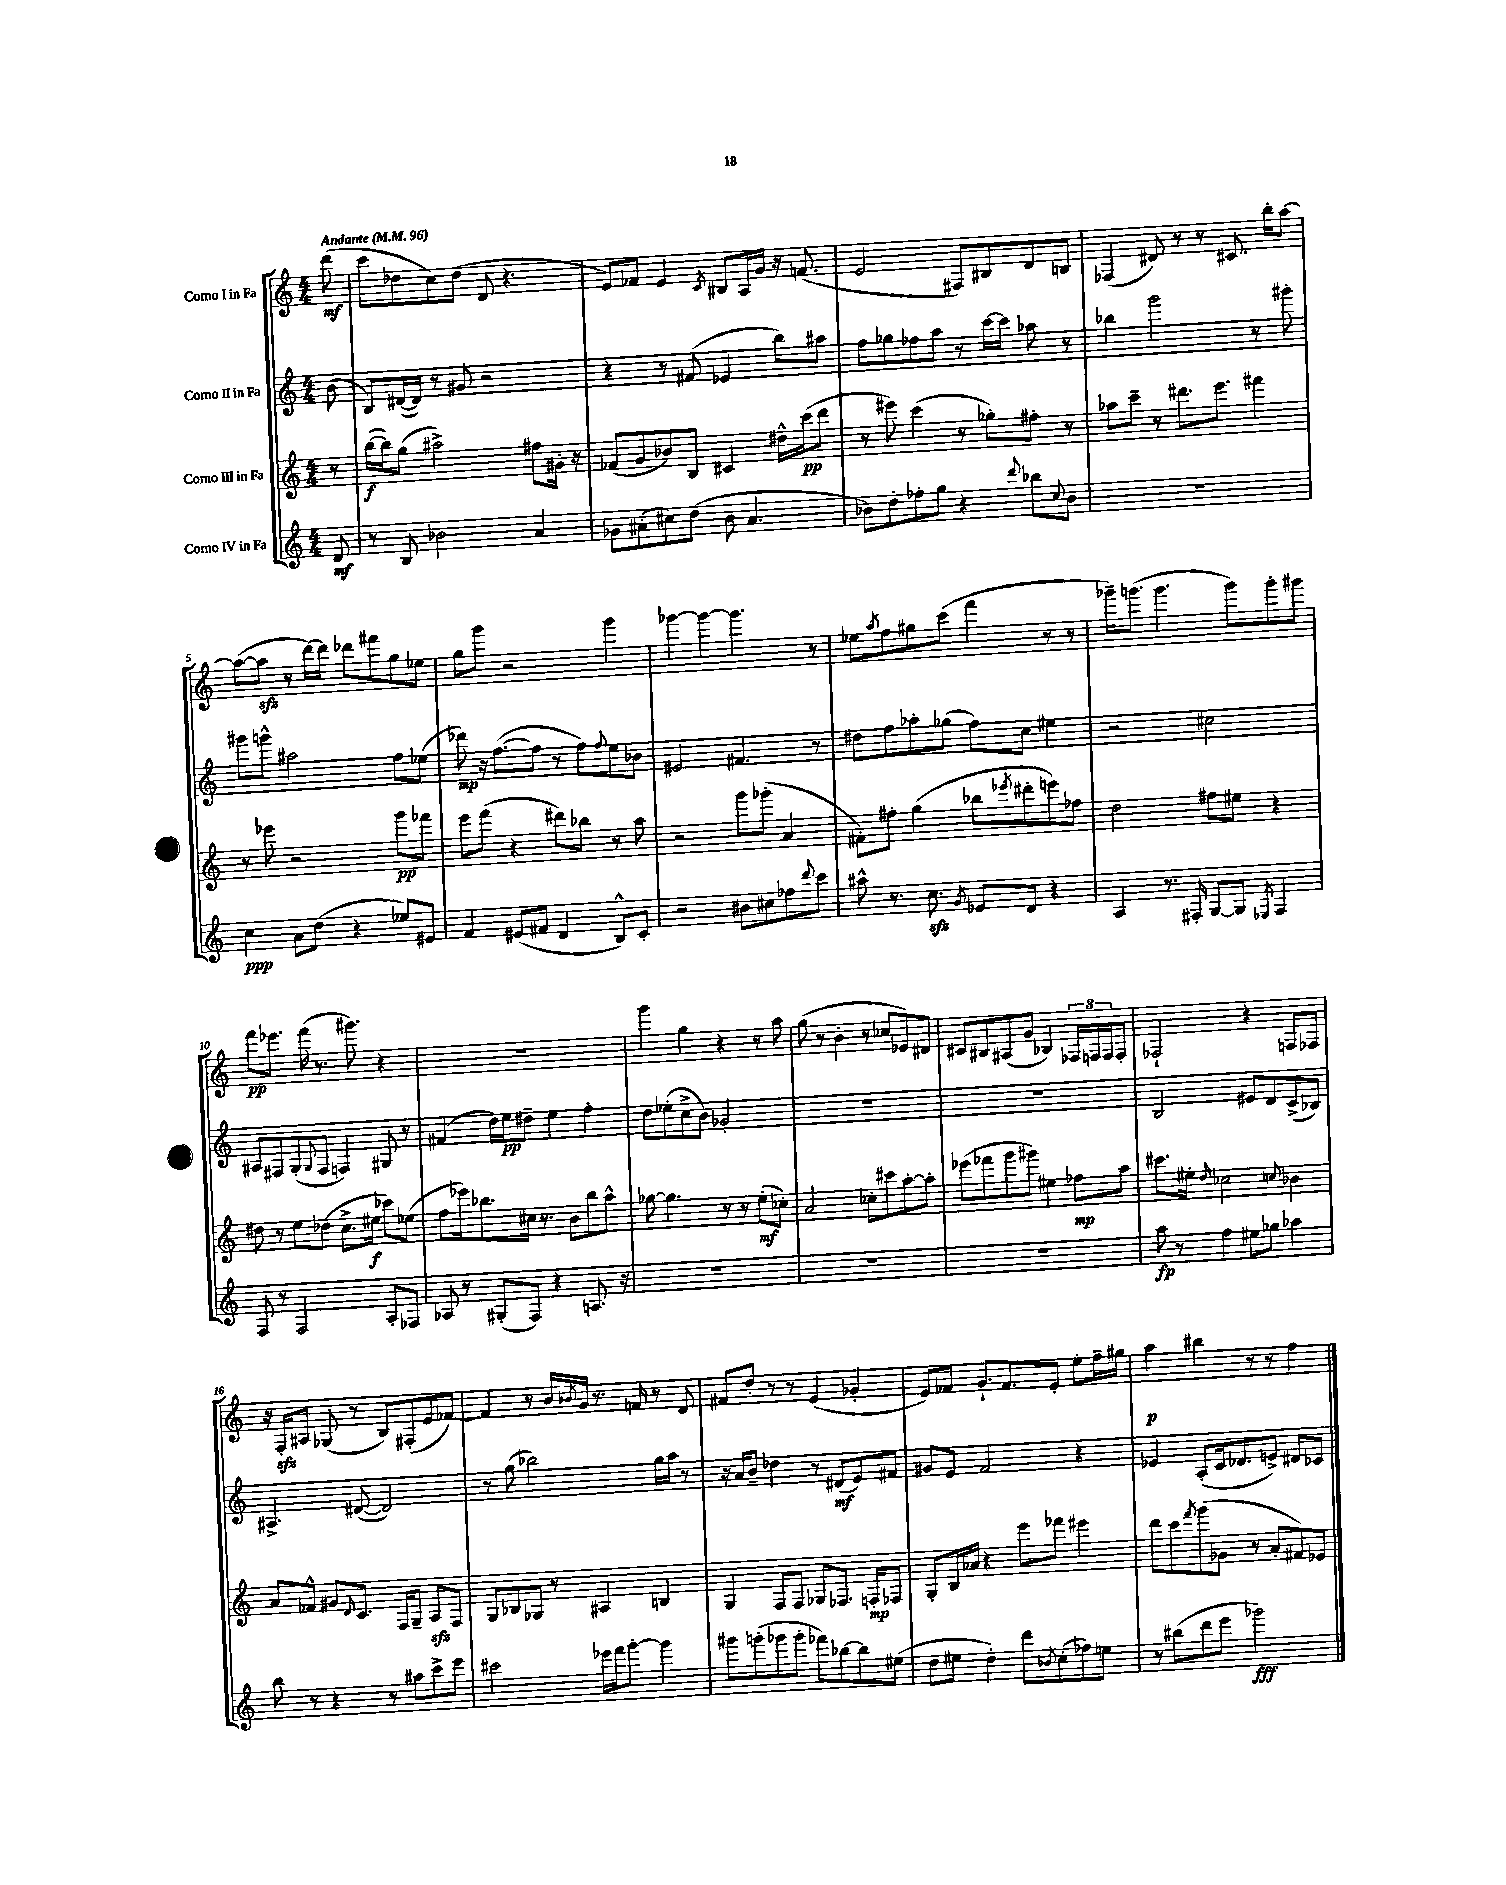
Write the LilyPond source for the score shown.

<<
\new StaffGroup <<
\new Staff = "s0" \with { instrumentName = "Corno I in Fa" } {
    \clef treble \key c \major \numericTimeSignature \time 4/4 \partial 8 \tempo "Andante" 4 = 96
    d'''8\mf( |
    c'''8 des''8 c''8) des''8( d'8 r4. |
    e'8) fes'8 e'4 \acciaccatura { c'8 } bis8 a16 g'16 r16 f'8.( |
    e'2 fis8) bis8 d'8 b8 |
    fes4( dis'8) r8 r8 cis'8. b''16-. a''8~ |
    a''8~( a''8\sfz r8 d'''16~) d'''16 des'''8 fis'''8 g''8 ees''8 |
    g''8 g'''8 r2 g'''4 |
    ges'''4~ ges'''4~ ges'''4. r8 |
    ees''8 \acciaccatura { a''8 } f''8 gis''8 c'''8( f'''4 r8 r8 |
    ges'''16--) g'''8.( g'''4. g'''8) g'''8-. gis'''8 |
    f'''8\pp ees'''8. f'''16( r8. gis'''8.) r4 |
    R1 |
    g'''4 g''4 r4 r8 a''8 |
    g''8( r8 b'4-. r8 ces''8 ees'8) dis'8 |
    cis'8 bis8 ais8( g'8 bes4) \tuplet 3/2 { fes16 f16 f16 } f8-. |
    fes2-! r4 f8 fes8 |
    r16 f16-.\sfz ais8 ges8( r8 b8) fis8-.( e'8 fes'8~) |
    fes'4 r8 b'16 \acciaccatura { bes'8 } g'16 r8. f'16 r8 d'8 |
    fis'8 d''8-. r8 r8 e'4( ges'4-. |
    e'8) fes'8 g'8.-! fes'8. e'8-. e''8-. f''16-- gis''16 |
    a''4\p bis''4 r8 r8 f''4 \bar "|." |
}
\new Staff = "s1" \with { instrumentName = "Corno II in Fa" } {
    \clef treble \key c \major \numericTimeSignature \time 4/4 \partial 8
    b'8( |
    b8) dis'16~( dis'16) r8 gis'8 r2 |
    r4 r8 fis'8( ees'4 b''8) ais''8 |
    f''8 ges''8 fes''8 a''8 r8 c'''16~ c'''16 aes''8 r8 |
    bes''4 g'''2 r8 gis'''8-. |
    gis'''8 g'''8-^ ais''2 f''8 ees''8( |
    des'''8\mp) r16 f''8.~( f''8 r8 f''8) \appoggiatura { f''8 } e''8 bes'8 |
    eis'2 fis'4. r8 |
    dis''8 f''8 aes''8-. ges''8( f''8) c''8 eis''4 |
    r2 cis''2 |
    ais8 fis8 g8-.( \appoggiatura { g8 } fis8 f4) gis8 r8 |
    fis'4( d''16) e''16\pp dis''8-- e''4 f''4-. |
    d''8 ees''8-.( c''8-> b'8) ges'2-. |
    R1 |
    R1 |
    b2 eis'8 d'8 c'8->( bes8) |
    ais4.-> dis'8~( dis'2) |
    r8 g''8( bes''2) g''16 a''16 r8 |
    r16 a'16 b'8-- des''4 r8 dis'8\mf( e'8) fis'8 |
    gis'8 e'8 f'2 r4 |
    ees'4 a8-.( c'16 des'8. e'8->) dis'8 ces'8 \bar "|." |
}
\new Staff = "s2" \with { instrumentName = "Corno III in Fa" } {
    \clef treble \key c \major \numericTimeSignature \time 4/4 \partial 8
    r8 |
    b''16~\f( b''16) g''8( ais''2->) fis''8 gis'16-. r16 |
    fes'8( g'8 bes'8) b8 cis'4 dis''16-^ c'''16\pp( d'''8 |
    r8 eis'''8) c'''4( r8 ges''8-.) fis''8-. r8 |
    aes''8 c'''8-- r8 dis'''8. e'''8. fis'''4 |
    r8 ees'''8 r2 g'''8\pp fes'''8 |
    e'''8 f'''8( r4 dis'''8) bes''8 r8 a''8 |
    r2 g'''8 ges'''8-.( a'4 |
    fis'8-.) fis''8-. g''4( bes''8 \acciaccatura { ees'''8 } dis'''8-. e'''8) fes''8 |
    d''2 fis''8 eis''8 r4 |
    dis''8 r8 e''8 des''8( c''8.-> eis''16\f ces'''8) ees''8( |
    f''8 ees'''16) bes''8. cis''16 r8. b'8 bes''8 a''8-^ |
    ges''8~ ges''4. r8 r8 e''8-.\mf( ces''8-.) |
    a'2 ces''8-. cis'''8 a''8~-. a''8-. |
    ees'''8( fes'''8 g'''8 gis'''8) eis''4 fes''8\mp a''8 |
    cis'''8. eis''16-. \grace { d''16 } ces''2 \appoggiatura { c''8 } bes'4 |
    a'8 fes'8-^ gis'8 \grace { d'16 } c'8. f16 g8-- a8\sfz f8 |
    g8 bes8 ges8 r8 ais4 b4 |
    g4 f8 f8 ges8 fes8. f16-.\mp fes8 |
    g8-. b16 aes'16 r4 e'''8 fes'''8 eis'''4 |
    d'''8 c'''8 \acciaccatura { f'''8 } g'''8( ges'8 r8 a'8-. fis'8) ees'8 \bar "|." |
}
\new Staff = "s3" \with { instrumentName = "Corno IV in Fa" } {
    \clef treble \key c \major \numericTimeSignature \time 4/4 \partial 8
    d'8\mf |
    r8 b8 bes'2 a'4 |
    ges'8 ais'8-.( cis''8) d''8( b'8 ais'4. |
    bes'8) d''8-. fes''8-. g''8 r4 \appoggiatura { d'''8 } bes''8 \appoggiatura { c''8 } bes'8 |
    R1 |
    c''4\ppp a'8 d''8( r4 ees''8) eis'8 |
    f'4 eis'8( fis'8 d'4 b8-^) c'8-. |
    r2 bis'8 cis''8 fes''8 \appoggiatura { d'''8 } c'''8 |
    ais''8-^ r8. c''8.\sfz \acciaccatura { g'8 } ees'8 d'8 r4 |
    a4 r8. fis16-. g8~ g8 \acciaccatura { ees8 } fis4 |
    f8 r8 f2 a8-. fes8 |
    aes8 r8 gis8-.( f8) r4 a8. r16 |
    R1 |
    R1 |
    R1 |
    a''8\fp r8 f''4 eis''8 ges''8 aes''4 |
    b''8 r8 r4 r8 ais''8 c'''8-> e'''8 |
    cis'''2 ees'''16 f'''16 g'''8~-. g'''4 |
    gis'''8 g'''8-.( ges'''8 ges'''8-. fes'''8) bes''8~ bes''8 eis''8( |
    d''8 eis''8 d''4-.) d'''8 \acciaccatura { bes'8 } c''8-.( fes''8) e''8 |
    r8 bis''8( d'''8 e'''8 ges'''2\fff) \bar "|." |
}
>>
>>
